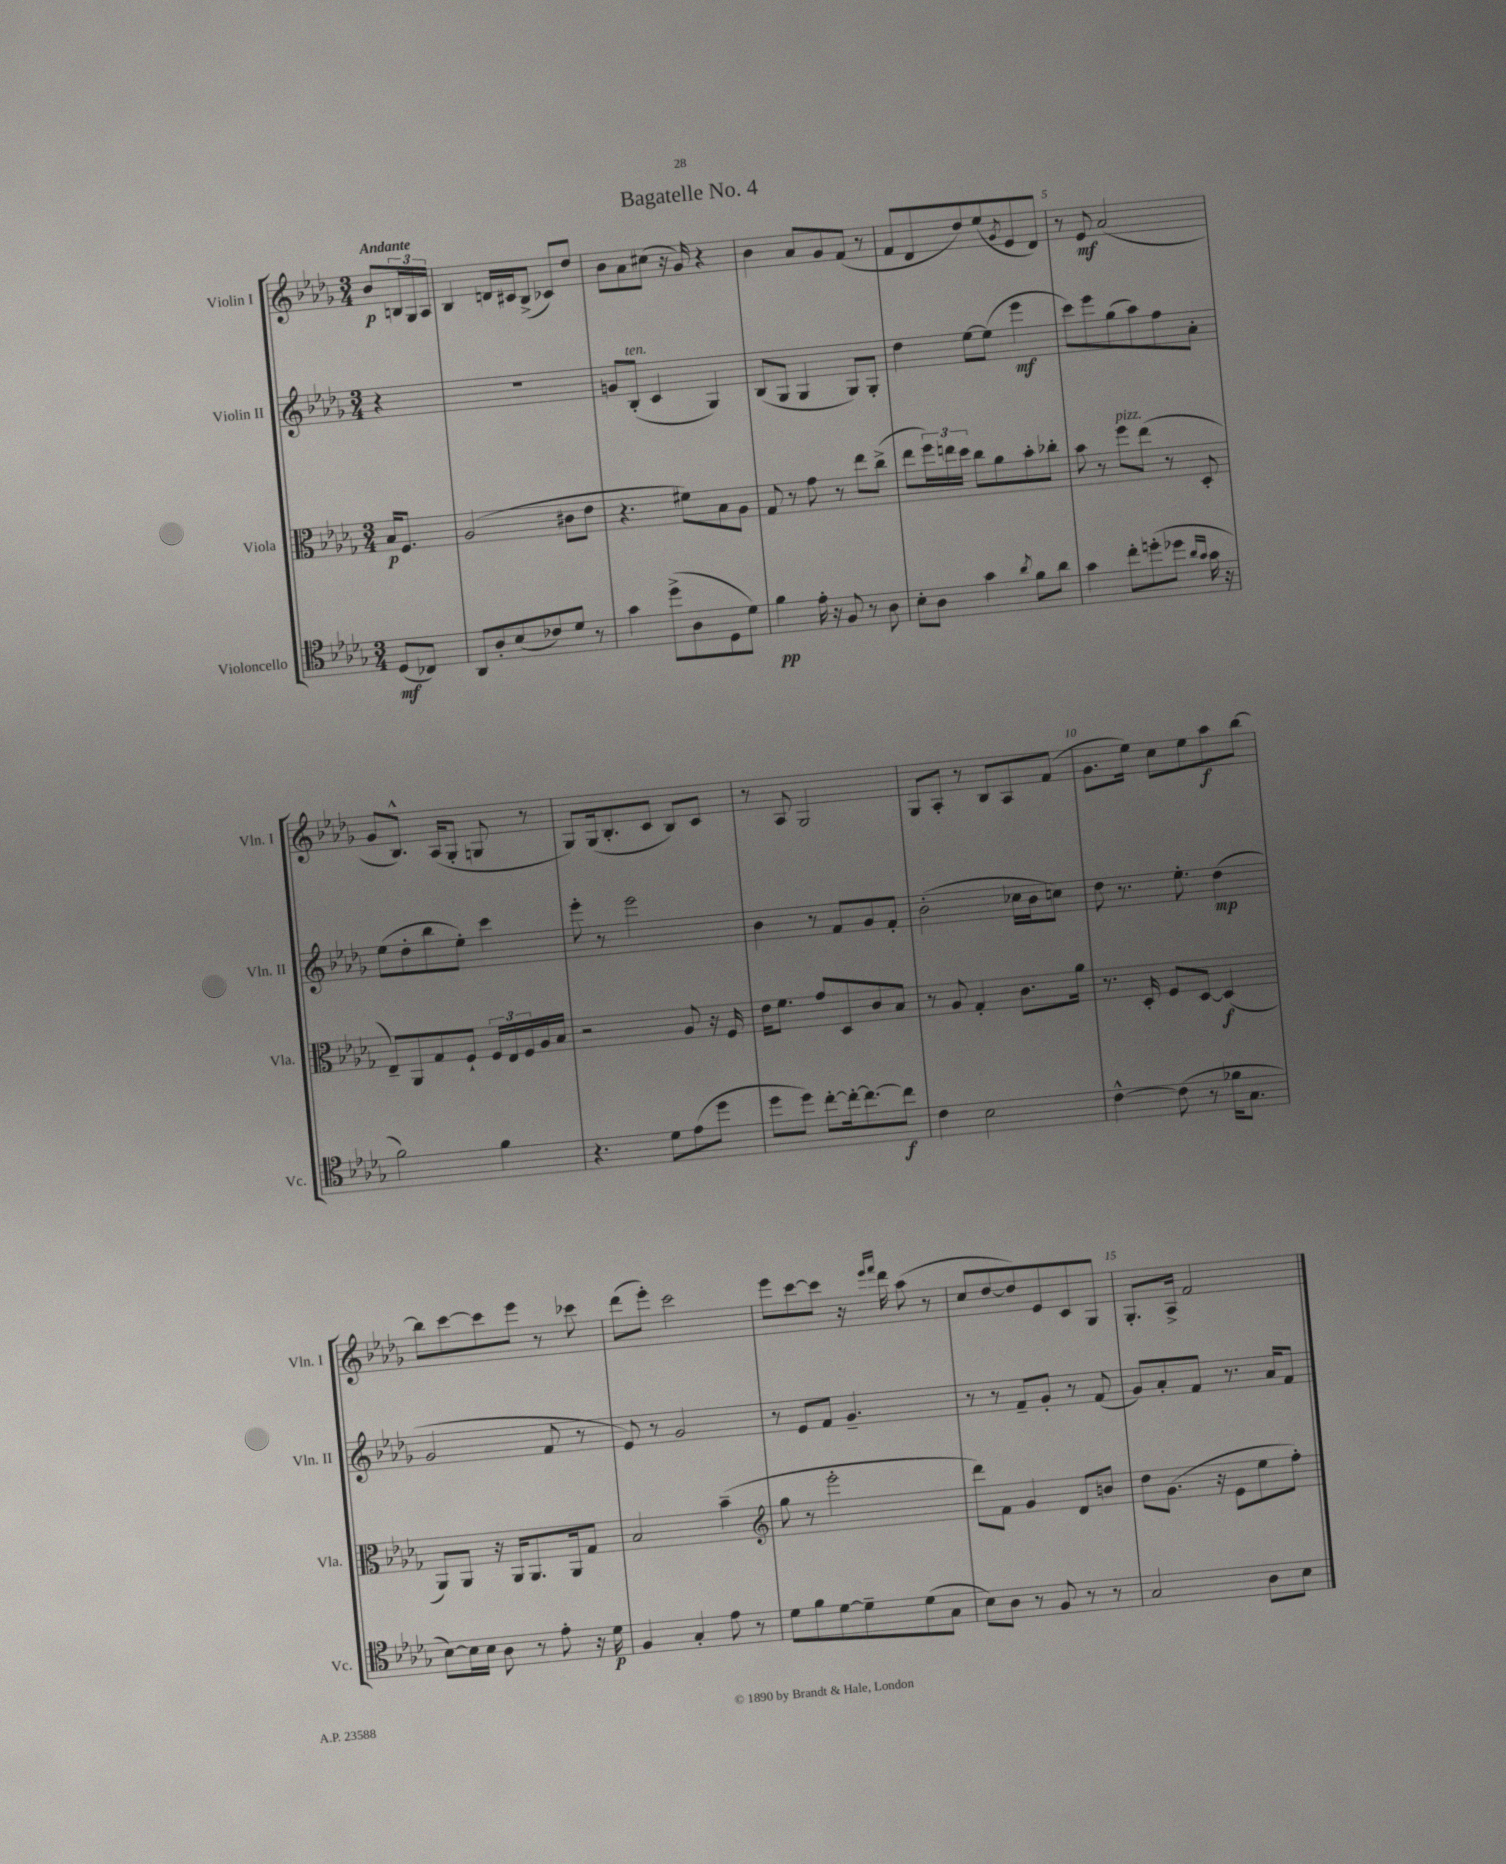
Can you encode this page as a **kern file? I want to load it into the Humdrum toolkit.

**kern	**kern	**kern	**kern
*staff4	*staff3	*staff2	*staff1
*clefC4	*clefC3	*clefG2	*clefG2
*k[b-e-a-d-g-]	*k[b-e-a-d-g-]	*k[b-e-a-d-g-]	*k[b-e-a-d-g-]
*M3/4	*M3/4	*M3/4	*M3/4
(8D-/L	16B-/LK	4r	8b-/L
.	8.F/J	.	.
8C-/J)	.	.	24B/L
.	.	.	24G-/
.	.	.	24A-/JJ
=	=	=	=
8AA-/L	(2A-/	2.r	4B-/
8A-'/	.	.	.
(8B-/	.	.	16d/LL
.	.	.	16c#/J
8c-/)	.	.	(8B-^/J
8d-/J	8c#\L	.	8c-/L)
8r	8e-\J	.	8dd-/J
=	=	=	=
4g-\	4.r	8g/L	8b-\L
.	.	(8B-'/J	8a-\
(8dd-^\L	.	4c/	(8cc#\J
8A-\	8f#\L)	.	16r
.	.	.	16g-/)
8D-\	8B-\	4G-/)	4r
8d-\J)	8A-\J	.	.
=	=	=	=
4f\	8G-/	(8B-/L	4b-\
.	8r	8G-/J	.
16e-'\	8g-\	4G-/	8a-/L
16r	.	.	.
8F/	8r	.	8g-/
8r	8ee-\L	8G-/L)	(8f/J
8A-\	(8cc^\J	8G-'/J	8r
=	=	=	=
8B-'\L	8ee-\L	4dd-\	8f/L
8A-\J	24ff\L)	.	8d-/
.	24ee\	.	.
.	24dd-\JJ	.	.
4g-\	8cc\L	[8ee-\L	8dd-/)
.	8a-\	(8ee-\]J	(8ee-/
8qa-/	.	.	8qg-/
8f\L	8b-'\	4eee-\	8e-/
8a-\J	8cc-'\J	.	8d-/J)
=	=	=	=
4g-\	8b-\	8ccc\L)	8r
.	8r	8eee-\	8e-/
8cc'\L	8ff\L	(8gg-\	(2a-/
(8dd'\	(8ee-\J	8aa-\)	.
8dd-\J	8r	8ff\	.
16qqa-/LL	.	.	.
16qqg-/JJ	.	.	.
16g-\	8D-'/	8a-'\J	.
16r	.	.	.
=	=	=	=
2f\)	8E-~/L)	(8ee-\L	8g-/L
.	8AA-/	8dd-'\	8.B-^^/J)
.	8G-/	8bb-\	.
.	.	.	(16A-/LK
.	8F`/J	8ee-'\J)	8G-'/J
4f\	24F/LL	4ccc\	8G/
.	24E-/	.	.
.	24F/	.	.
.	16A-/	.	8r
.	16B-/JJ	.	.
=	=	=	=
4.r	2r	8eee-'\	8G-/L)
.	.	8r	(16G-/k
.	.	.	8.B-'/
.	.	2eee-\	.
8d-\L	.	.	8c/J
(8e-\	8A-/	.	8B-/L)
8dd-\J	16r	.	8c/J
.	16F/	.	.
=	=	=	=
8dd-\L	16e-\LK	4b-\	8r
.	8.f\J	.	.
8dd-\J)	.	.	8A-/
[8cc'\L	8g-/L	8r	2G-/
16cc'\_k	8D-/	8f/L	.
8.cc\_	.	.	.
.	8c/	8g-/	.
8cc\]J	8B-/J	8f'/J	.
=	=	=	=
4c\	8r	(2b-'\	8G-/L
.	8A-/	.	8A-'/J
2B-\	4G-'/	.	8r
.	.	.	8B-/L
.	8.c\L	16cc-\LL	8A-/
.	.	16b-\J	.
.	.	8cc\J)	(8f/J
.	16a-\Jk	.	.
=	=	=	=
[4c^^\	8.r	8dd-\	8.g-\L
.	.	8.r	.
.	16D-'/	.	16ee-\Jk)
(8c\]	8F/L	.	8cc\L
.	.	8.ee-'\	.
8r	[8D-/J	.	8ee-\
16f-\LK	(4D-/]	(4dd-\	8aa-\
8.G-\J	.	.	.
.	.	.	[8bb-\J
=	=	=	=
[8B-\L)	8AA-/L)	2g-/	8bb-\]L
16B-\]L	8AA-/J	.	[8ccc\
16B-\JJ	.	.	.
8A-\	16r	.	8ccc\]
.	16AA-/LK	.	.
8r	8.AA-/	.	8eee-\J
8e-'\	.	8f/	8r
.	16AA-/k	.	.
16r	8G-/J	8r	8ccc-\
16d-\	.	.	.
=	=	=	=
4F/	2B-/	8e-/)	(8ddd-\L
.	.	8r	8eee-'\J)
4G-'/	.	2g-/	2ccc\
8e-\	(4b-~\	.	.
8r	.	.	.
=	=	=	=
*	*clefG2	*	*
8d-\L	8gg-\	8r	8eee-\L
8f\	8r	8e-/L	[8ccc\
[8d-\	2eee-'\	8f/J	8ccc\]J
8d-~\]	.	4.g-~/	16r
.	.	.	16qqeee-/LL
.	.	.	16qqfff/JJ
.	.	.	16ddd-\
(8d-\	.	.	(8aa-\
8G-\J	.	.	8r
=	=	=	=
8B-\L)	8ddd-\L)	8r	8cc/L
8A-\J	8f\J	8r	[8dd-/
8r	4g-/	8f~/L	8dd-/])
8F/	.	8g-'/J	8e-/
8r	8d-/L	8r	8c/
8r	8b/J	(8f/	8G-/J
=	=	=	=
2G-/	8dd-\L	8g-/L)	8.G-'/L
.	(8.g-\J	8a-'/	.
.	.	.	16A-^/Jk
.	.	8f/J	2f/
.	16r	.	.
.	8e-\L	8.r	.
8A-\L	8ee-\	.	.
.	.	16a-/LK	.
8B-\J	8ff'\J)	8f/J	.
==	==	==	==
*-	*-	*-	*-
